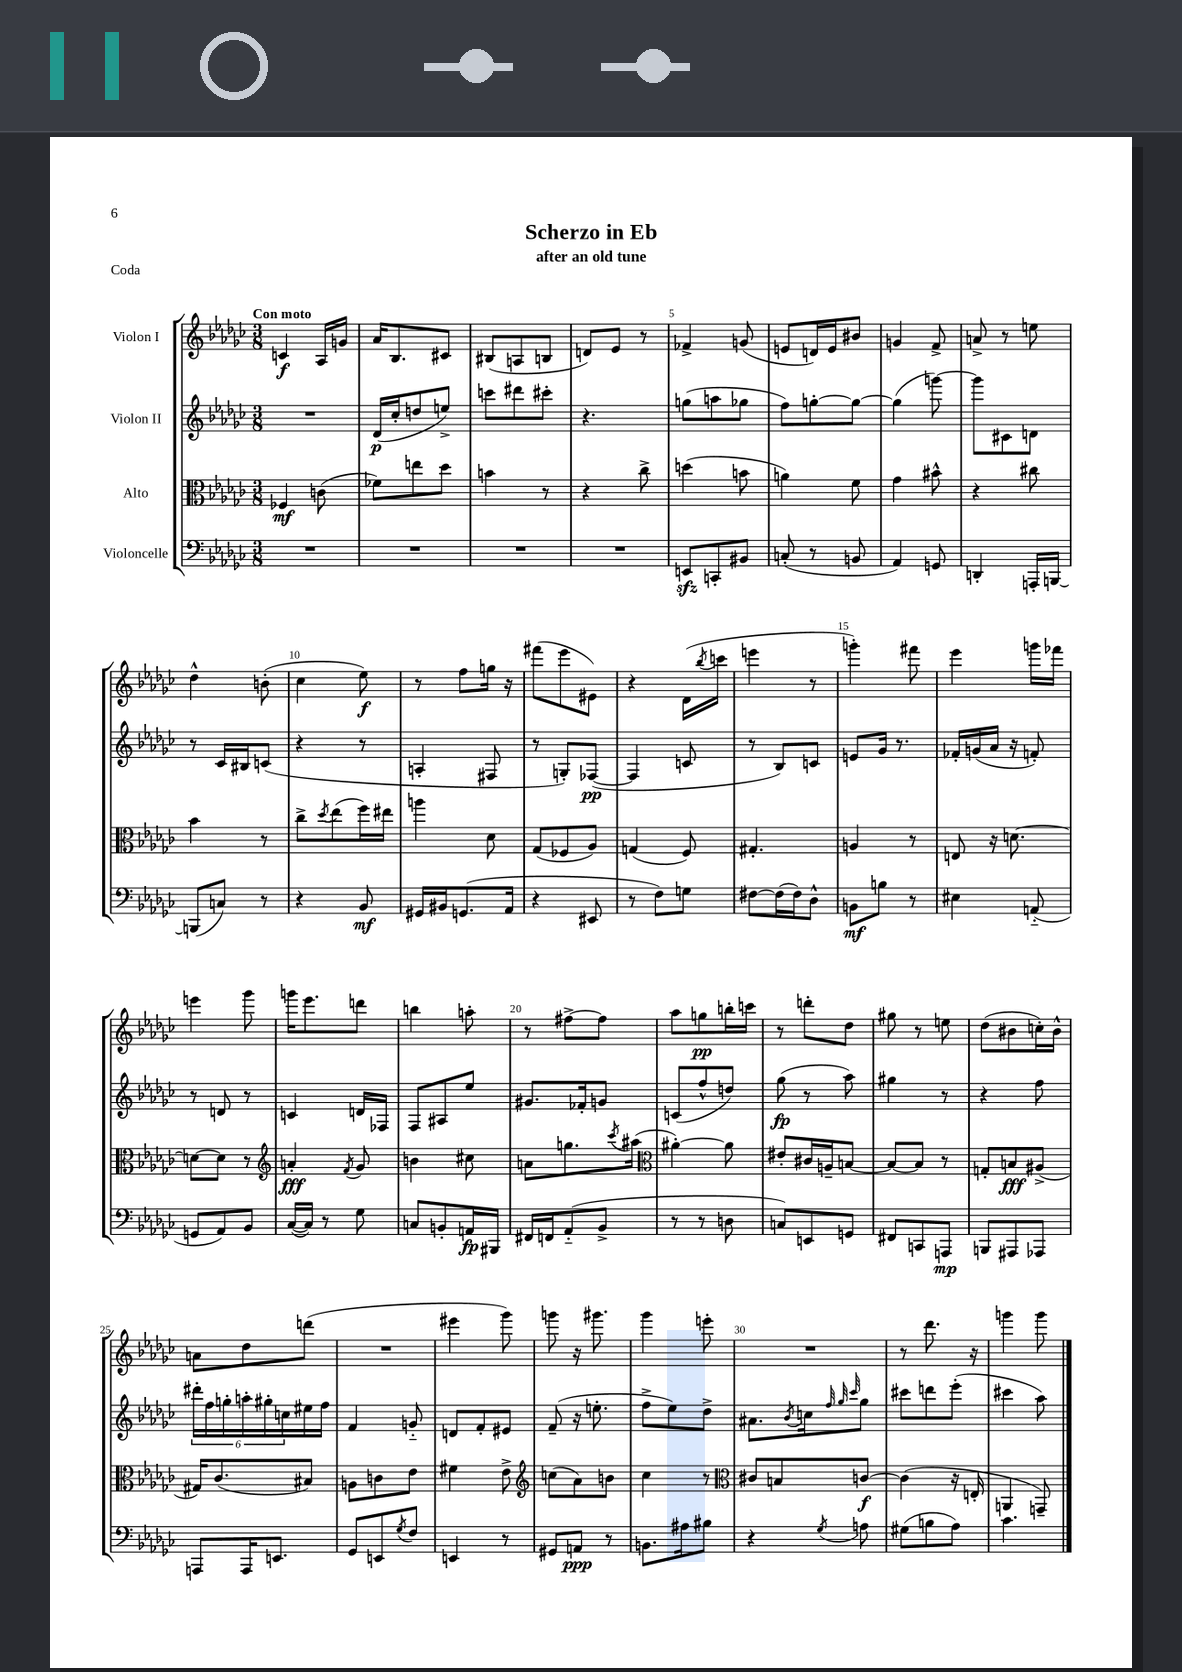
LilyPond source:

\header { title = "Scherzo in Eb" subtitle = "after an old tune" piece = "Coda" }
<<
\new StaffGroup <<
\new Staff = "s0" \with { instrumentName = "Violon I" } {
    \clef treble \key ges \major \numericTimeSignature \time 3/8 \tempo "Con moto"
    c'4\f aes16 g'16 |
    aes'16 bes8. cis'8 |
    bis8( a8 b8 |
    d'8) ees'8 r8 |
    fes'4-> g'8( |
    e'8 d'16) e'16 bis'8 |
    g'4 f'8-> |
    a'8-> r8 e''8 |
    des''4-^ b'8-.( |
    ces''4 ees''8\f) |
    r8 f''8 g''16 r16 |
    fis'''8( ees'''8 eis'8) |
    r4 des'16( \acciaccatura { bes''8 } c'''16 |
    e'''4 r8 |
    g'''4-.) fis'''8 |
    ees'''4 g'''16 fes'''16 |
    e'''4 ges'''8 |
    g'''16 ees'''8. d'''8 |
    b''4 a''8-. |
    r8 fis''8~-> fis''8 |
    aes''8 g''8\pp b''16-. c'''16 |
    r8 d'''8-. des''8 |
    gis''8 r8 e''8 |
    des''8( bis'8 c''16-.) bis'16-^ |
    a'8 des''8 d'''8( |
    R4. |
    eis'''4 ges'''8) |
    g'''8 r16 gis'''8. |
    ges'''4 e'''8-. |
    R4. |
    r8 des'''8. r16 |
    g'''4 g'''8 \bar "|." |
}
\new Staff = "s1" \with { instrumentName = "Violon II" } {
    \clef treble \key ges \major \numericTimeSignature \time 3/8
    R4. |
    des'16\p( ces''16-. d''8 e''8->) |
    c'''8 dis'''8 cis'''8-. |
    r4. |
    g''8( a''8 ges''8 |
    f''8) g''8~-. g''8~ |
    g''4( g'''8~) |
    g'''8 cis'8 d'8 |
    r8 ces'16 bis16 c'8( |
    r4 r8 |
    a4-. fis8 |
    r8 g8-.) fes8~\pp( |
    fes4 c'8 |
    r8 bes8) c'8 |
    e'8 ges'16 r8. |
    fes'16-. g'16( aes'16 r16 f'8-.) |
    r8 d'8 r8 |
    c'4 d'16 fes16 |
    f8 ais8 ees''8 |
    gis'8. fes'16-. g'8 |
    c'8( f''8-^ d''8) |
    ges''8\fp( r8 aes''8) |
    gis''4 r8 |
    r4 f''8 |
    \tuplet 6/4 { dis'''16-. f''16 g''16-. a''16-. gis''16-. c''16 } eis''16 f''16 |
    f'4 g'8-_ |
    d'8 f'8-. eis'8 |
    f'8--( r16 e''8.-. |
    f''8-> ees''8) des''8-> |
    ais'8. \acciaccatura { bes'8 } c''16 \grace { f''32 ges''32 ces'''32 } ges''8 |
    cis'''8 d'''8 ees'''8-.( |
    cis'''4 aes''8) \bar "|." |
}
\new Staff = "s2" \with { instrumentName = "Alto" } {
    \clef alto \key ges \major \numericTimeSignature \time 3/8
    fes4\mf c'8( |
    fes'8) e''8 des''8 |
    b'4 r8 |
    r4 ces''8-> |
    d''4( b'8 |
    a'4) f'8 |
    ges'4 bis'8-^ |
    r4 cis''8 |
    bes'4 r8 |
    ces''8-> \acciaccatura { des''8 } ees''8( f''16) eis''16 |
    a''4 des'8 |
    ges8( fes8 aes8) |
    g4( f8) |
    gis4.-. |
    a4 r8 |
    e8 r16 d'8.~ |
    d'8~ d'8 r8 |
    \clef treble a'4-.\fff \acciaccatura { f'8 } ges'8 |
    b'4 cis''8 |
    a'8 g''8. \acciaccatura { ces'''8 } ais''16( |
    \clef alto ais'4~-.) ais'8 |
    eis'8-. cis'16 a16-- b8~ |
    b8~ b8 r8 |
    g8-. b8\fff ais8->( |
    gis16) ces'8.( bis8) |
    a8 c'8 ees'8 |
    fis'4 ees'8-> |
    \clef treble c''8( aes'8) b'8 |
    ces''4 r8 |
    \clef alto cis'8 b8 c'8~\f |
    c'4( r16 e16-. |
    a,4 g,8--) \bar "|." |
}
\new Staff = "s3" \with { instrumentName = "Violoncelle" } {
    \clef bass \key ges \major \numericTimeSignature \time 3/8
    R4. |
    R4. |
    R4. |
    R4. |
    e,8\sfz c,8-. bis,8 |
    c8-.( r8 b,8 |
    aes,4) g,8 |
    d,4-. a,,16-. b,,16~ |
    b,,8( c8) r8 |
    r4 bes,8\mf |
    gis,16 bis,16 g,8.( aes,16 |
    r4 eis,8 |
    r8 f8) g8 |
    fis8~ fis16( fis16) des8-^ |
    b,8\mf b8 r8 |
    eis4 a,8-_( |
    g,8 aes,8) bes,8 |
    ces16~( ces16) r8 ges8 |
    c8 b,8-. a,16\fp bis,,16 |
    fis,16 f,16 aes,8-_( bes,8-> |
    r8 r8 d8 |
    c8) e,8 g,8 |
    fis,8 c,8 a,,8\mp |
    b,,8 ais,,8 aes,,8 |
    a,,8 a,,16 e,8. |
    ges,8 e,8 \acciaccatura { ges8 } f8 |
    e,4 r8 |
    gis,8 a,8\ppp r8 |
    b,8. ais16 bis8 |
    r4 \acciaccatura { ges8 } a8 |
    gis8( b8 aes8) |
    ces'4. \bar "|." |
}
>>
>>
\layout { \context { \Score \override BarNumber.break-visibility = ##(#f #t #t) barNumberVisibility = #(every-nth-bar-number-visible 5) } }
